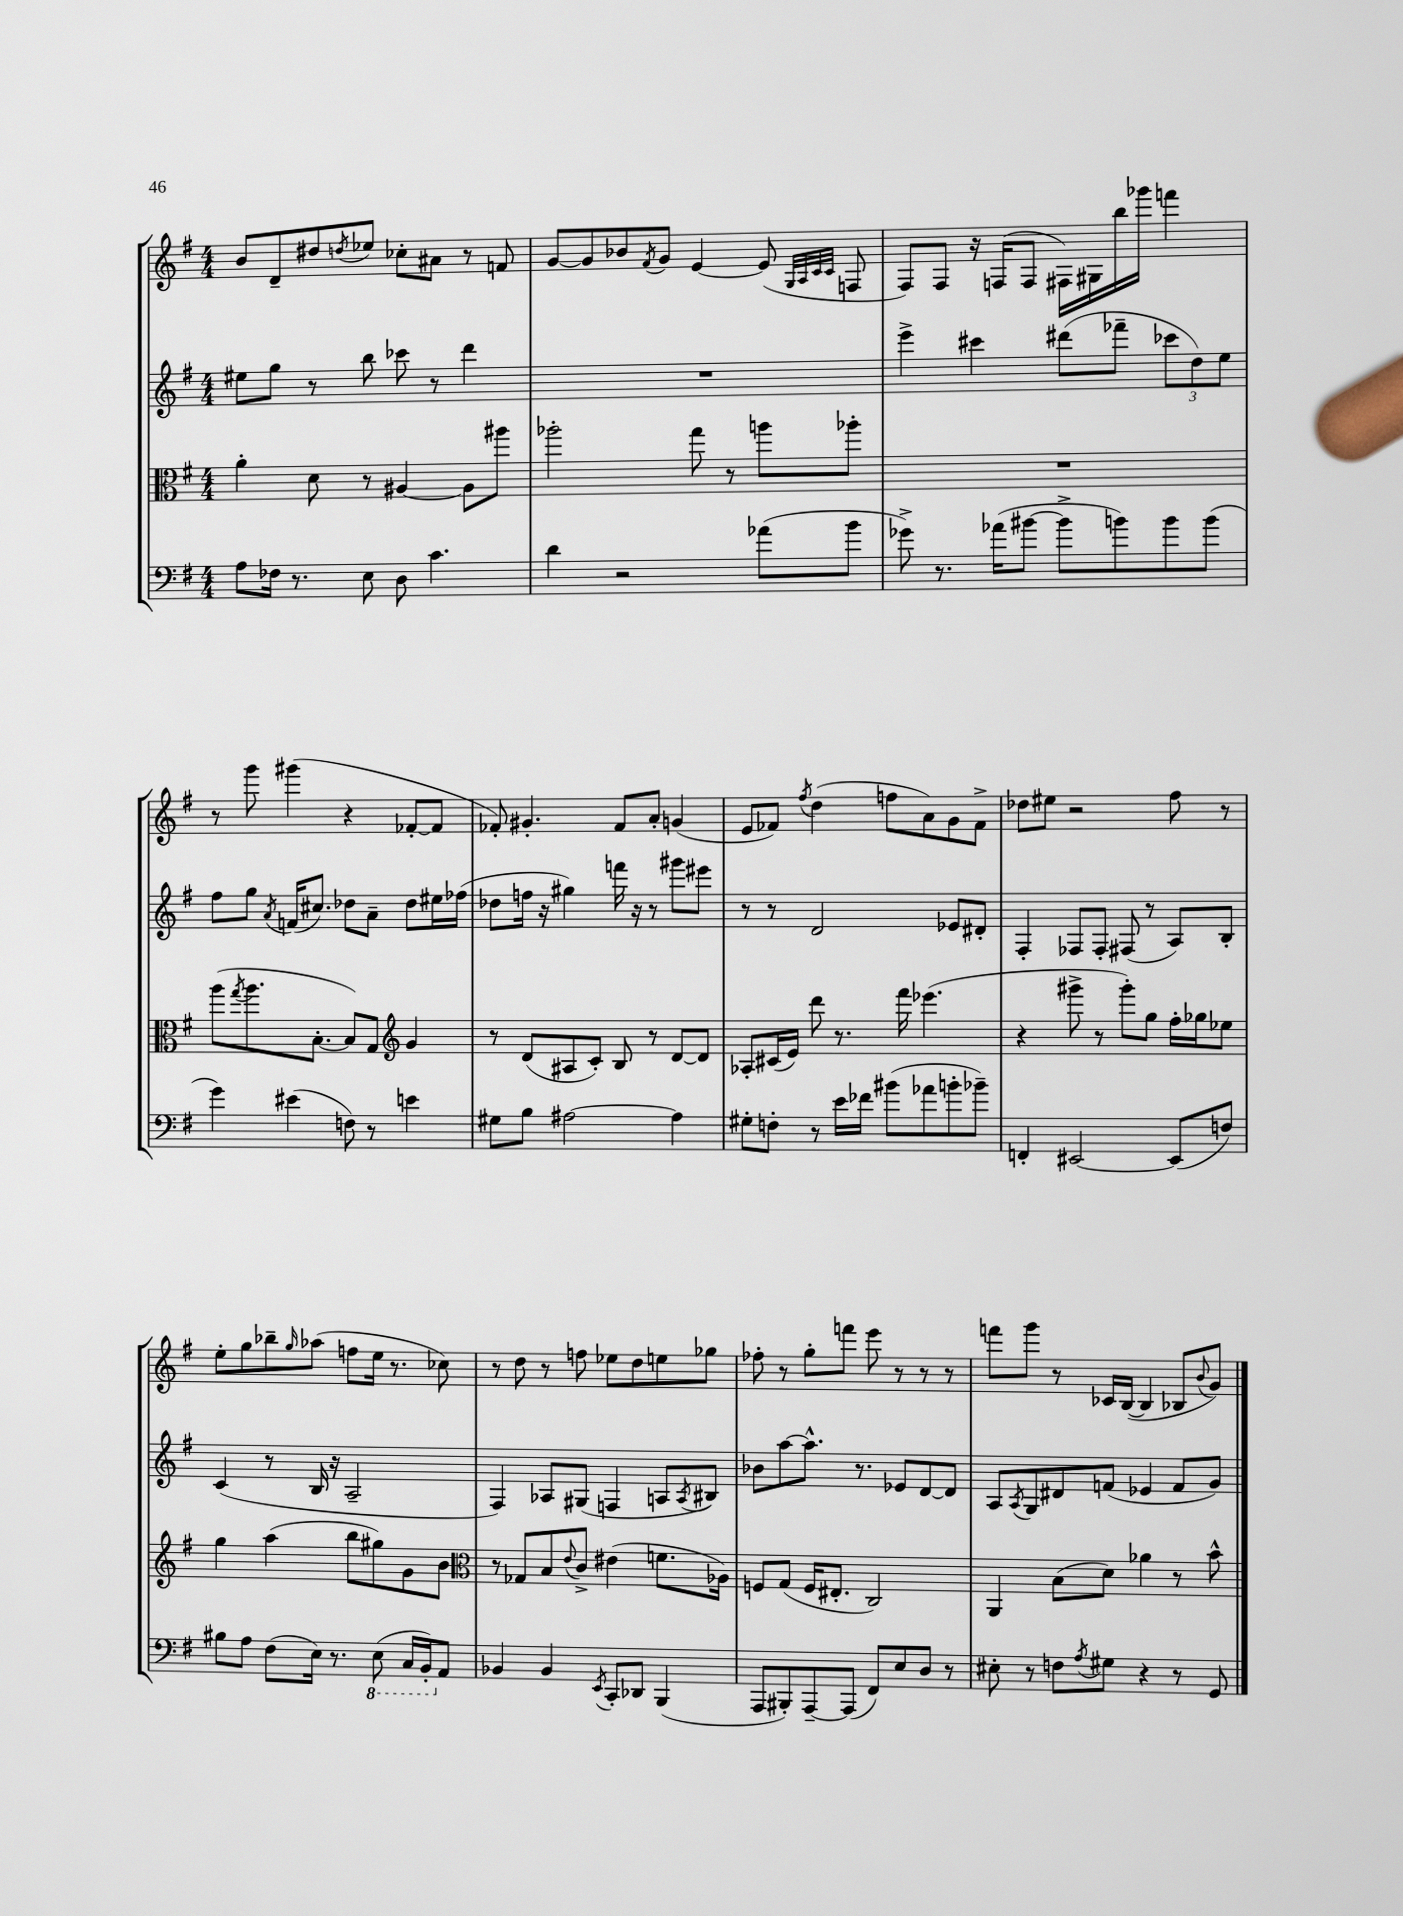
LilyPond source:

<<
\new StaffGroup <<
\new Staff = "s0" {
    \clef treble \key g \major \numericTimeSignature \time 4/4
    b'8 d'8-- dis''8 \acciaccatura { d''8 } ees''8 ces''8-. ais'8 r8 f'8 |
    g'8~ g'8 bes'8 \acciaccatura { fis'8 } g'8 e'4~ e'8( \grace { g32 a32 c'32 c'32 } f8 |
    fis8) fis8 r16 f16( f8 fis16) gis16 b''16 ges'''16 f'''4 |
    r8 g'''8 gis'''4( r4 fes'8~-. fes'8 |
    fes'8-.) gis'4.-. fes'8 a'8-. g'4( |
    e'8 fes'8) \acciaccatura { fis''8 } d''4( f''8 a'8) g'8 fes'8-> |
    des''8 eis''8 r2 fis''8 r8 |
    e''8-. g''8 bes''8-- \grace { g''16 } aes''8( f''8 e''16 r8. ces''8) |
    r8 d''8 r8 f''8 ees''8 d''8 e''8 ges''8 |
    fes''8-. r8 g''8-. f'''8 e'''8 r8 r8 r8 |
    f'''8 g'''8 r8 ces'16 b16~( b4 bes8 \appoggiatura { b'8 } g'8) \bar "|." |
}
\new Staff = "s1" {
    \clef treble \key g \major \numericTimeSignature \time 4/4
    eis''8 g''8 r8 b''8 ces'''8 r8 d'''4 |
    R1 |
    e'''4-> cis'''4 dis'''8( fes'''8-- \tuplet 3/2 { ces'''8 d''8) e''8 } |
    fis''8 g''8 \acciaccatura { a'8 } f'16( cis''8.) des''8 a'8-- des''8 eis''16 fes''16( |
    des''8 f''16 r16 gis''4) f'''16 r16 r8 gis'''8 eis'''8 |
    r8 r8 d'2 ees'8 dis'8-. |
    fis4-. fes8 fes8-. fis8( r8 a8) b8-. |
    c'4( r8 b16 r16 a2-- |
    fis4) aes8 gis8( f4 a8 \acciaccatura { a8 } bis8) |
    bes'8 a''8~ a''8.-^ r8. ees'8 d'8~ d'8 |
    a8 \acciaccatura { a8 } g8 dis'8 f'8( ees'4 f'8 g'8) \bar "|." |
}
\new Staff = "s2" {
    \clef alto \key g \major \numericTimeSignature \time 4/4
    a'4-. d'8 r8 ais4~ ais8 ais''8 |
    aes''2-. g''8 r8 a''8 aes''8-. |
    R1 |
    a''8( \acciaccatura { g''8 } a''8. b8.~-. b8) g8 \clef treble g'4 |
    r8 d'8( ais8 c'8-.) b8 r8 d'8~ d'8 |
    aes8-. cis'16( e'16) d'''8 r8. fis'''16 ees'''4.( |
    r4 gis'''8-> r8 gis'''8-.) g''8 fis''16-. ges''16 ees''8 |
    g''4 a''4( b''8 gis''8) g'8 b'8 |
    \clef alto r8 ges8 b8 \appoggiatura { e'8 } c'8-> eis'4( f'8. aes16) |
    f8 g8( f16 eis8.-. c2) |
    a,4 b8( d'8) aes'4 r8 b'8-^ \bar "|." |
}
\new Staff = "s3" {
    \clef bass \key g \major \numericTimeSignature \time 4/4
    a8 fes16 r8. e8 d8 c'4. |
    d'4 r2 aes'8( b'8 |
    ges'8->) r8. aes'16( bis'8~ bis'8-> b'8) b'8 b'8( |
    g'4) eis'4( f8) r8 e'4 |
    gis8 b8 ais2~ ais4 |
    gis8-. f8-. r8 e'16 fes'16 bis'8( aes'8 b'8-. bes'8--) |
    f,4-. eis,2~ eis,8( f8) |
    bis8 a8 fis8( e16) r8. \ottava #-1 e,8( c,16 b,,16-.) \ottava #0 a,8 |
    bes,4 bes,4 \acciaccatura { e,8 } c,8-. des,8 b,,4( |
    a,,8 bis,,8-.) a,,8~-- a,,8( fis,8) e8 d8 r8 |
    eis8-. r8 f8 \acciaccatura { a8 } gis8 r4 r8 g,8 \bar "|." |
}
>>
>>
\layout { \context { \Score \remove "Bar_number_engraver" } }
